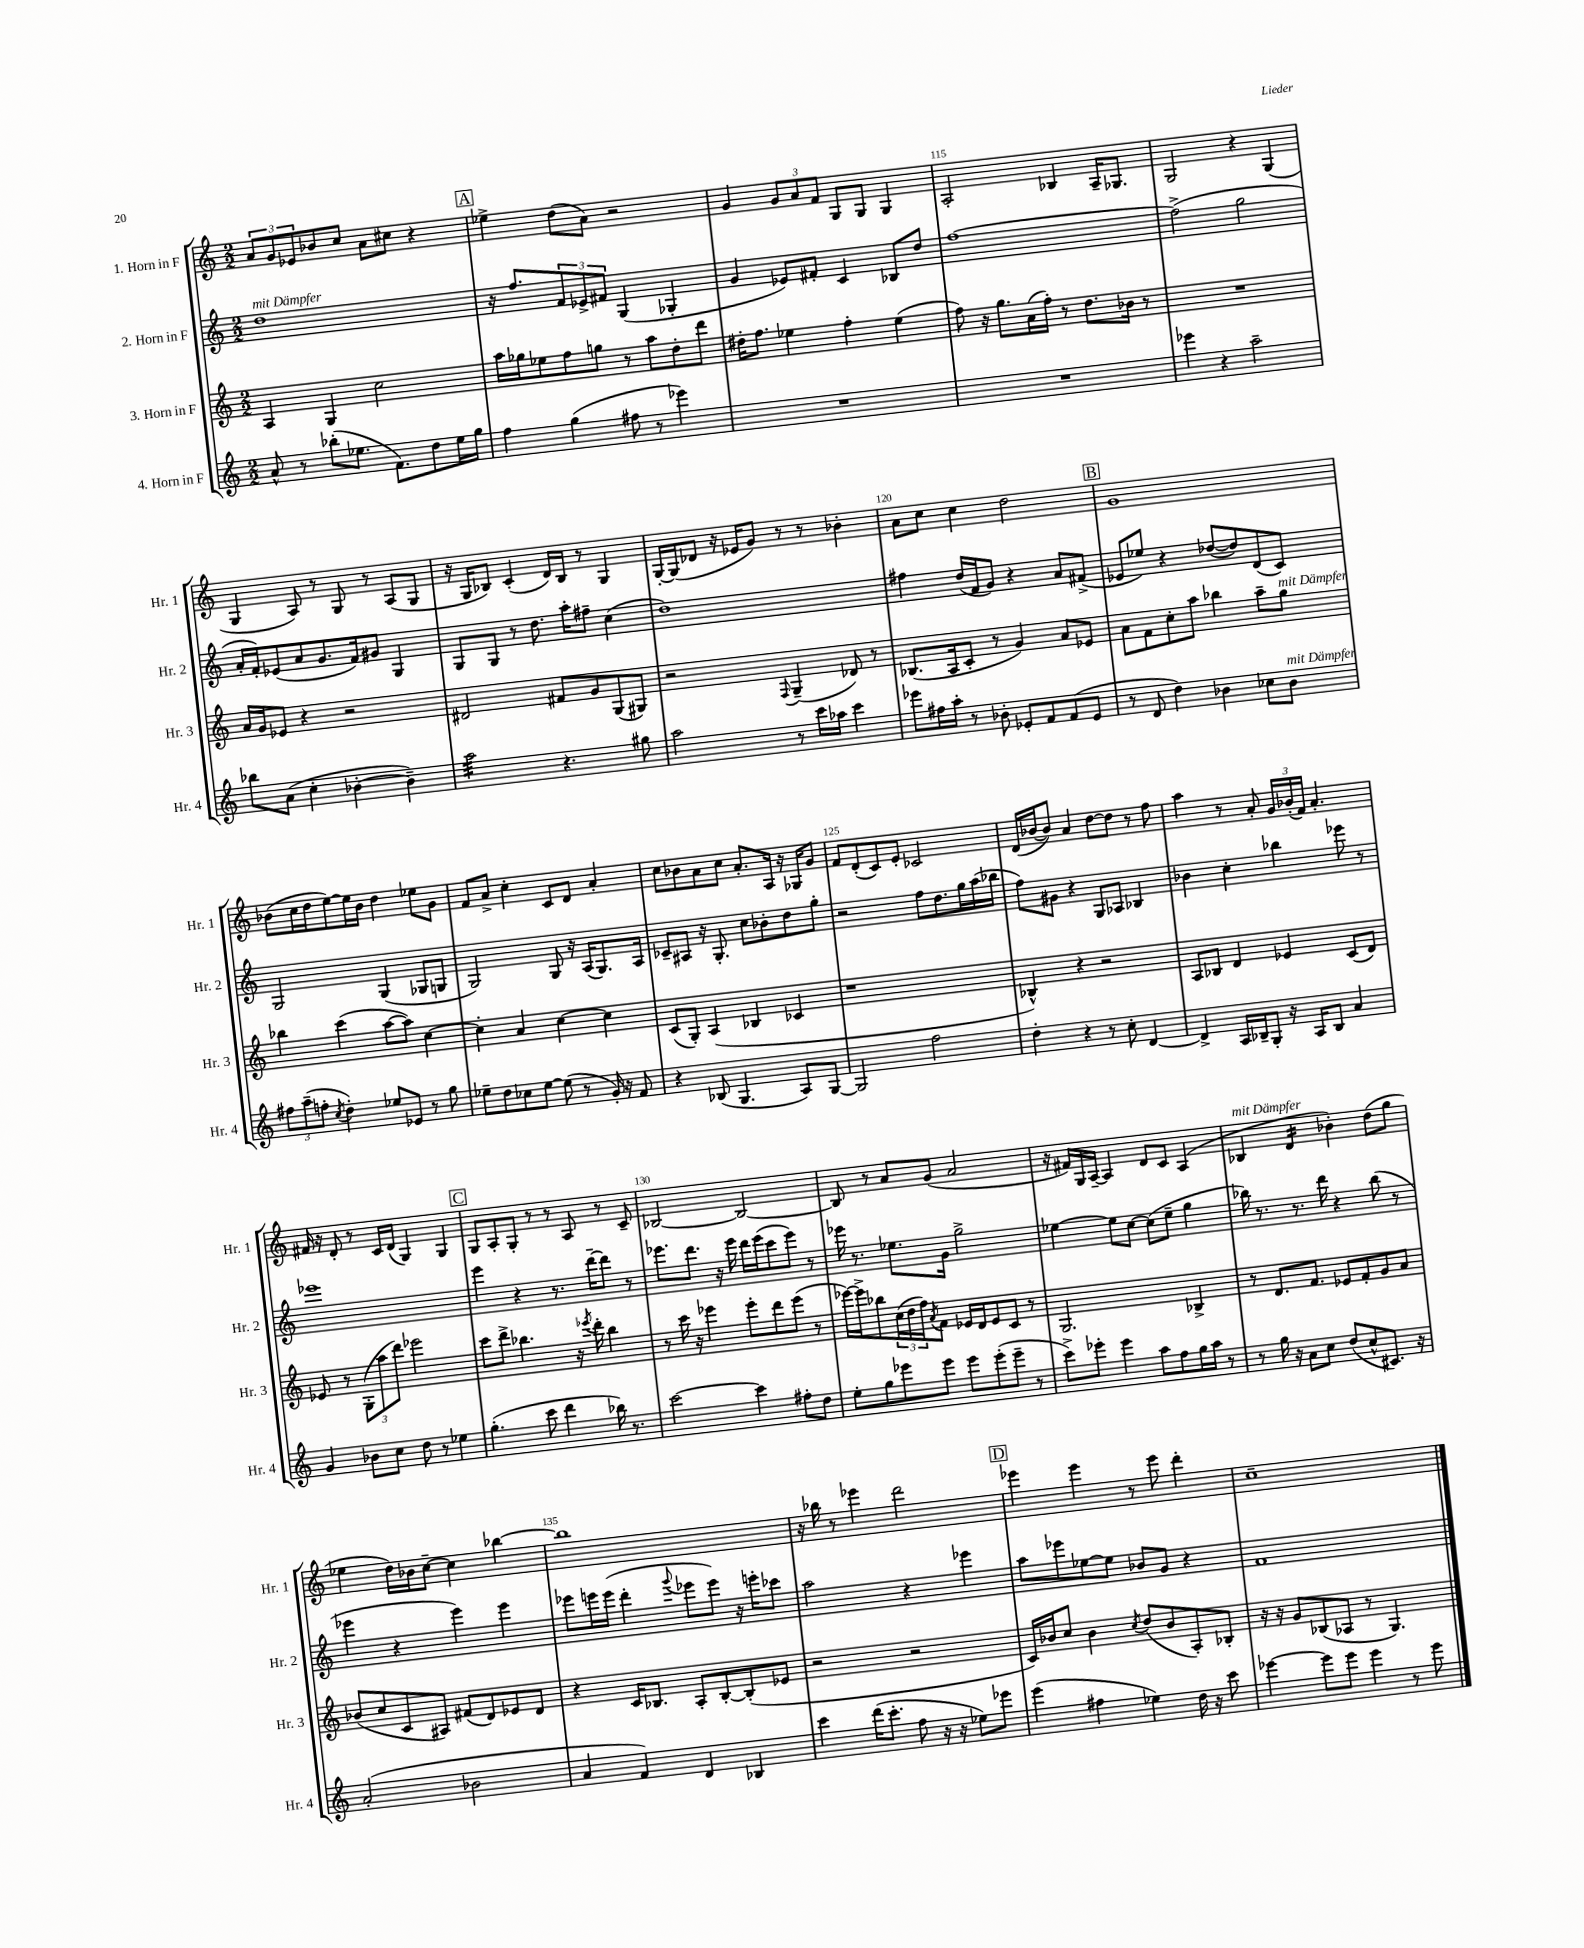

**kern	**kern	**kern	**kern
*part4	*part3	*part2	*part1
*staff4	*staff3	*staff2	*staff1
*I"4. Horn in F	*I"3. Horn in F	*I"2. Horn in F	*I"1. Horn in F
*I'Hr. 4	*I'Hr. 3	*I'Hr. 2	*I'Hr. 1
*clefG2	*clefG2	*clefG2	*clefG2
*k[]	*k[]	*k[]	*k[]
*M2/2	*M2/2	*M2/2	*M2/2
=112	=112	=112	=112
!	!	!LO:TX:a:i:t=mit Dämpfer	!
8a^^/	4A/	1dd	12a/L
.	.	.	12g/
8r	.	.	.
.	.	.	12e-X/
(8bb-X'\L	4G/	.	8b-X/
8.ee-X\J	.	.	8cc/J
.	2cc\	.	8a\L
8.f\L)	.	.	.
.	.	.	8cc#X\J
8dd\	.	.	4r
16ee-\L	.	.	.
16gg\JJ	.	.	.
!!LO:REH:place=s1:t=A
=113	=113	=113	=113
4ff\	16aa\LL	16r	4ee-X^\
.	16gg-X\J	8.ff/L	.
.	8ee-X\	.	.
(4gg\	8ff\	12f/	(8dd\L
.	.	12e-X^/	.
.	8ggn\J	.	8a\J)
.	.	12f#X/J	.
8ff#X\	8r	(4G/	2r
8r	8aa\L	.	.
4eee-X\)	8dd'\	4G-X'/	.
.	8ddd\J	.	.
=114	=114	=114	=114
1r	16dd#X'\KL	4g/	4g/
.	8.ff\J	.	.
.	4ee-X\	8e-X/L)	12g/L
.	.	.	12a/
.	.	8f#X'/J	.
.	.	.	12f/J
.	4ff'\	4c/	8G/L
.	.	.	8G/J
.	(4ee-\	8B-X/L	4G/
.	.	8dd/J	.
=115	=115	=115	=115
1r	8ff\)	[1ff	2A'/
.	16r	.	.
.	8.gg\L	.	.
.	(16a\L	.	.
.	16ff'\JJ)	.	.
.	8r	.	4B-X/
.	8.dd\L	.	.
.	.	.	16A~/KL
.	16b-X\Jk	.	8.G-X/J
.	8r	.	.
=116	=116	=116	=116
4eee-X\	1r	(2ff^\]	2G/
4r	.	.	.
2aa~\	.	2gg\	4r
.	.	.	(4G/
!!LO:LB:g=z
=117	=117	=117	=117
8bb-X\L	16a/LL	16a'/LL	4G/
.	16g/J	16f'/J)	.
(8a\J	8e-X/J	(8e-X/	.
4cc'\	4r	8a/	8A/)
.	.	8.g/	8r
[4b-X'\	2r	.	8G/
.	.	16f/k)	.
.	.	8g#X/J	8r
4b-~\])	.	4G/	(8A/L
.	.	.	8G/J
=118	=118	=118	=118
*tremolo	*	*	*
32aa\LLL	2d#X/	8G/L	16r
32aa\	.	.	.
32aa\	.	.	16G/KL
32aa\	.	.	.
32aa\	.	8G/J	8B-X/J)
32aa\	.	.	.
32aa\	.	.	.
32aa\	.	.	.
32aa\	.	8r	(4c'/
32aa\	.	.	.
32aa\	.	.	.
32aa\	.	.	.
32aa\	.	8.dd\	.
32aa\	.	.	.
32aa\	.	.	.
32aa\JJJ	.	.	.
*Xtremolo	*	*	*
4.r	8f#X/L	.	16d/LL)
.	.	16aa'\KL	16B-/JJ
.	8g/	8ff#X~\J	8r
.	(8G/	(4cc\	4G/
8gg#X\	8G#X/J)	.	.
=119	=119	=119	=119
2aa\	2r	1dd)	[16G'/LL
.	.	.	(16G/J]
.	.	.	8d-X/J
.	.	.	16r
.	.	.	16e-X/KL
.	.	.	8g/J)
.	8qqF/	.	.
8r	(4G~/	.	8r
16ccc\LL	.	.	8r
16aa-X\JJ	.	.	.
4ccc\	8d-X/)	.	4b-X'\
.	8r	.	.
=120	=120	=120	=120
8eee-X\L	(8.B-X/L	4ff#X\	8a\L
16ff#X\L	.	.	8cc\J
16aa'\JJ	16A/k	.	.
8r	8c'/J	(16dd/LL	4cc\
.	.	16f/J	.
8b-X'\	8r	8g/J)	.
8e-X'/L	4g/)	4r	2dd\
8f/	.	.	.
(8f/	8a/L	8a/L	.
8e-/J	8e-X/J	(8f#X^/J	.
!!LO:REH:place=s1:t=B
=121	=121	=121	=121
8r	8a\L	8e-X/L	1g
8d/	8f\	8ee-X/J)	.
4dd\)	8cc'\	4r	.
.	8aa\J	.	.
4b-X\	4bb-X\	([8dd-X/L	.
.	.	8dd-/])	.
8cc-X\L	8aa~\L	(8d/	.
!	!LO:TX:a:i:t=mit Dämpfer	!	!
!LO:TX:a:i:t=mit Dämpfer	!	!	!
8b-\J	8gg\J	8c/J)	.
!!LO:LB:g=z
=122	=122	=122	=122
12ff#X\L	4bb-X\	2G/	(8b-X\L
(12aa~\	.	.	.
.	.	.	16cc\L
12ffn'\J	.	.	.
.	.	.	16dd\J
8qcc/	.	.	.
4dd'\)	(4ccc\	.	[8ee\)
.	.	.	16ee\L]
.	.	.	16b-\JJ
8ee-X/L	[8aa\L	(4G/	4dd\
8e-X/J	8aa\J])	.	.
8r	[4cc\	8G-X/L	8ee-X\L
8gg\	.	8Gn/J	8g\J
=123	=123	=123	=123
8ee-X~\L	4cc'\]	2G/)	8f/L
8dd\	.	.	8a^/J
8cc-X\	4a/	.	4cc'\
[8ee-\J	.	.	.
(8ee-\]	[4cc\	8G/	8c/L
8r	.	16r	8d/J
.	.	(16A/KL	.
16g'/)	4cc\]	8.G/)	4a'/
16r	.	.	.
8f/	.	.	.
.	.	16A/Jk	.
=124	=124	=124	=124
4r	(8c/L	8c-X~/L	8cc\L
.	8G'/J)	8A#X/J	8b-X\
(8B-X/	(4A/	16r	8a\
.	.	8.G'/	.
4.G/	.	.	8cc\J
.	4B-X/	8cc\L	8.a'/L
.	.	8b-X'\	.
.	.	.	16A/Jk
8A/L)	4c-X/	8dd\	16r
.	.	.	16G-X/KL
[8G/J	.	8gg'\J	8g/J
=125	=125	=125	=125
2G/]	1r	2r	8f/L
.	.	.	(8d'/
.	.	.	8c/)
.	.	.	8e'/J
2ff\	.	8ff\L	2c-X/
.	.	8.dd\	.
.	.	16gg\L	.
.	.	(16aa\	.
.	.	16bb-X\JJ	.
=126	=126	=126	=126
4dd'\	4B-X^^/)	8ff\L)	(16d/LL
.	.	.	[16b-X/J
.	.	8g#X\J	8b-/J])
4r	4r	4r	4a/
8r	2r	8G/L	[8dd\L
8cc'\	.	8A-X/J	8dd\J]
[4d/	.	4B-X/	8r
.	.	.	8ff\
=127	=127	=127	=127
4d^/]	8A/L	4b-X\	4aa\
.	8B-X/J	.	.
16A/LL	4d/	4cc'\	8r
16B-X~/J	.	.	.
8G'/J	.	.	8a'/
16r	4e-X/	4bb-X\	24g/LL
.	.	.	(24b-X'/
16A/KL	.	.	.
.	.	.	24f/JJ)
8B-/J	.	.	4.a'/
4a/	(8c/L	8eee-X\	.
.	8d/J)	8r	.
!!LO:LB:g=z
=128	=128	=128	=128
4g/	8e-X/	1eee-X	16f#X/
.	.	.	16r
.	8r	.	8d'/
8b-X\L	(12G'\L	.	8r
.	12aa\	.	.
8cc\J	.	.	16c/LL
.	12ddd\J)	.	.
.	.	.	(16d/JJ
8dd\	2eee-X\	.	4G/)
8r	.	.	.
4ee-X\	.	.	4G/
!!LO:REH:place=s1:t=C
=129	=129	=129	=129
(4.gg'\	8ccc\L	4eee\	8G/L
.	8ddd^\J	.	8A'/
.	4.bb-X\	4r	8G'/J
8ccc\	.	.	8r
4ddd\	.	8.r	8r
.	16r	.	8A/
.	8qeee-X/	.	.
.	16ddd'\	[16ddd~\KL	.
16bb-X\)	4bb-\	8ddd\J]	8r
8.r	.	.	.
.	.	8r	8c~/
=130	=130	=130	=130
[2ccc\	8r	8.eee-X\L	[2B-X/
.	16ccc\	.	.
.	16r	8.ddd\J	.
.	4eee-X\	.	.
.	.	16r	.
.	.	16eee-\	.
4ccc\]	8eee-'\L	16ddd\LL	2B-/_
.	.	(16eee-\J	.
.	8ddd\	8ccc\	.
8ff#X'\L	(8eee-\J	8eee-\J)	.
8dd\J	8r	8r	.
=131	=131	=131	=131
8ee'\L	[16eee-X\LL)	16eee-X\	8B-/]
.	16eee-^\J]	8.r	.
8gg\	8bb-X\	.	8r
8eee-X\	(24cc\L	8.ee-X\L	8a/L
.	24dd\	.	.
.	24ff\J)	.	.
.	8qa/	.	.
8eee-\J	8f\J	.	(8g/J
.	.	16g\Jk	.
8eee-\L	16e-X/LL	2gg^\	2a/
.	16d/J	.	.
(8eee-'\	8e-/	.	.
8eee-~\J	8c/J	.	.
8r	8r	.	.
=132	=132	=132	=132
8ccc^\L)	2.G/	[4ee-X\	16r
.	.	.	16f#X/LL)
8eee-X'\J	.	.	16G/
.	.	.	[16A~/JJ
4eee-\	.	8ee-\L]	4A/]
.	.	[8cc\J	.
8aa\L	.	(8cc\L]	8d/L
8ff\	.	8ee-~\J	8c/J
16gg\L	4B-X^/	4gg\	(4A/
16aa\JJ	.	.	.
8r	.	.	.
=133	=133	=133	=133
!	!	!	!LO:TX:a:i:t=mit Dämpfer
8r	8r	16bb-X\)	4B-X/
.	.	8.r	.
16gg\	8.d/L	.	.
16r	.	.	.
*	*	*	*tremolo
8a\L	.	8.r	16d/LL
.	8.f/J	.	16d/
8cc\J	.	.	16d/
.	.	16ddd\	16d/JJ
*	*	*	*Xtremolo
(8dd/L	8e-X/L	4r	4b-X'\)
8cc^^/	8f'/	.	.
8.c#X/J)	8g/	(8bb-\	(8dd\L
.	8a/J	8r	8gg\J
16r	.	.	.
!!LO:LB:g=z
=134	=134	=134	=134
(2a'/	(8b-X/L	4eee-X\	4ee-X\
.	8cc/	.	.
.	8c/	4r	16dd\LL)
.	.	.	16b-X\J
.	8A#X/J)	.	[8cc~\J
2b-X\	(8f#X/L	4eee-\)	4cc\]
.	8d/)	.	.
.	8e-X/	4eee-\	[4bb-X\
.	8d/J	.	.
=135	=135	=135	=135
4a/	4r	8eee-X\L	1bb-]
.	.	16eeen\L	.
.	.	(16eee\JJ	.
4f/)	16c/KL	4ddd'\	.
.	8.B-X/J	.	.
.	.	8qqggg/	.
4d/	8A'/L	8eee-X\L	.
.	[8B-'/	8eee-\J)	.
4B-X/	(8B-'/]	16r	.
.	.	16eeen'\KL	.
.	8e-X/J	8ccc-X\J	.
=136	=136	=136	=136
4ccc\	2r	2aa\	16r
.	.	.	16bb-X\
.	.	.	8r
(16ddd\KL	.	.	4eee-X\
8.ccc'\J	.	.	.
8ff\	2r	4r	2ddd\
16r	.	.	.
16r	.	.	.
8ee-X\L)	.	4eee-X\	.
8eee-X\J	.	.	.
!!LO:REH:place=s1:t=D
=137	=137	=137	=137
(4eee\	16c/LL)	8aa\L	4eee-X\
.	16b-X/J	.	.
.	8cc/J	8eee-X\	.
4ff#X\	4b-\	[8ee-X\	4eee-\
.	.	8ee-\J]	.
.	8qcc/	.	.
4ee-X\)	(8dd/L	8b-X/L	8r
.	8b-/	8g/J	8eee-\
16dd\	8A'/)	4r	4ddd'\
16r	.	.	.
8ccc\	8B-X'/J	.	.
=138	=138	=138	=138
[4eee-X\	16r	1f	1cc~
.	16r	.	.
.	8g/L	.	.
8eee-\L]	(8B-X/	.	.
8eee-\J	8A-X/J	.	.
4eee-\	8r	.	.
.	4.G/)	.	.
8r	.	.	.
8eee-\	.	.	.
==	==	==	==
*-	*-	*-	*-
